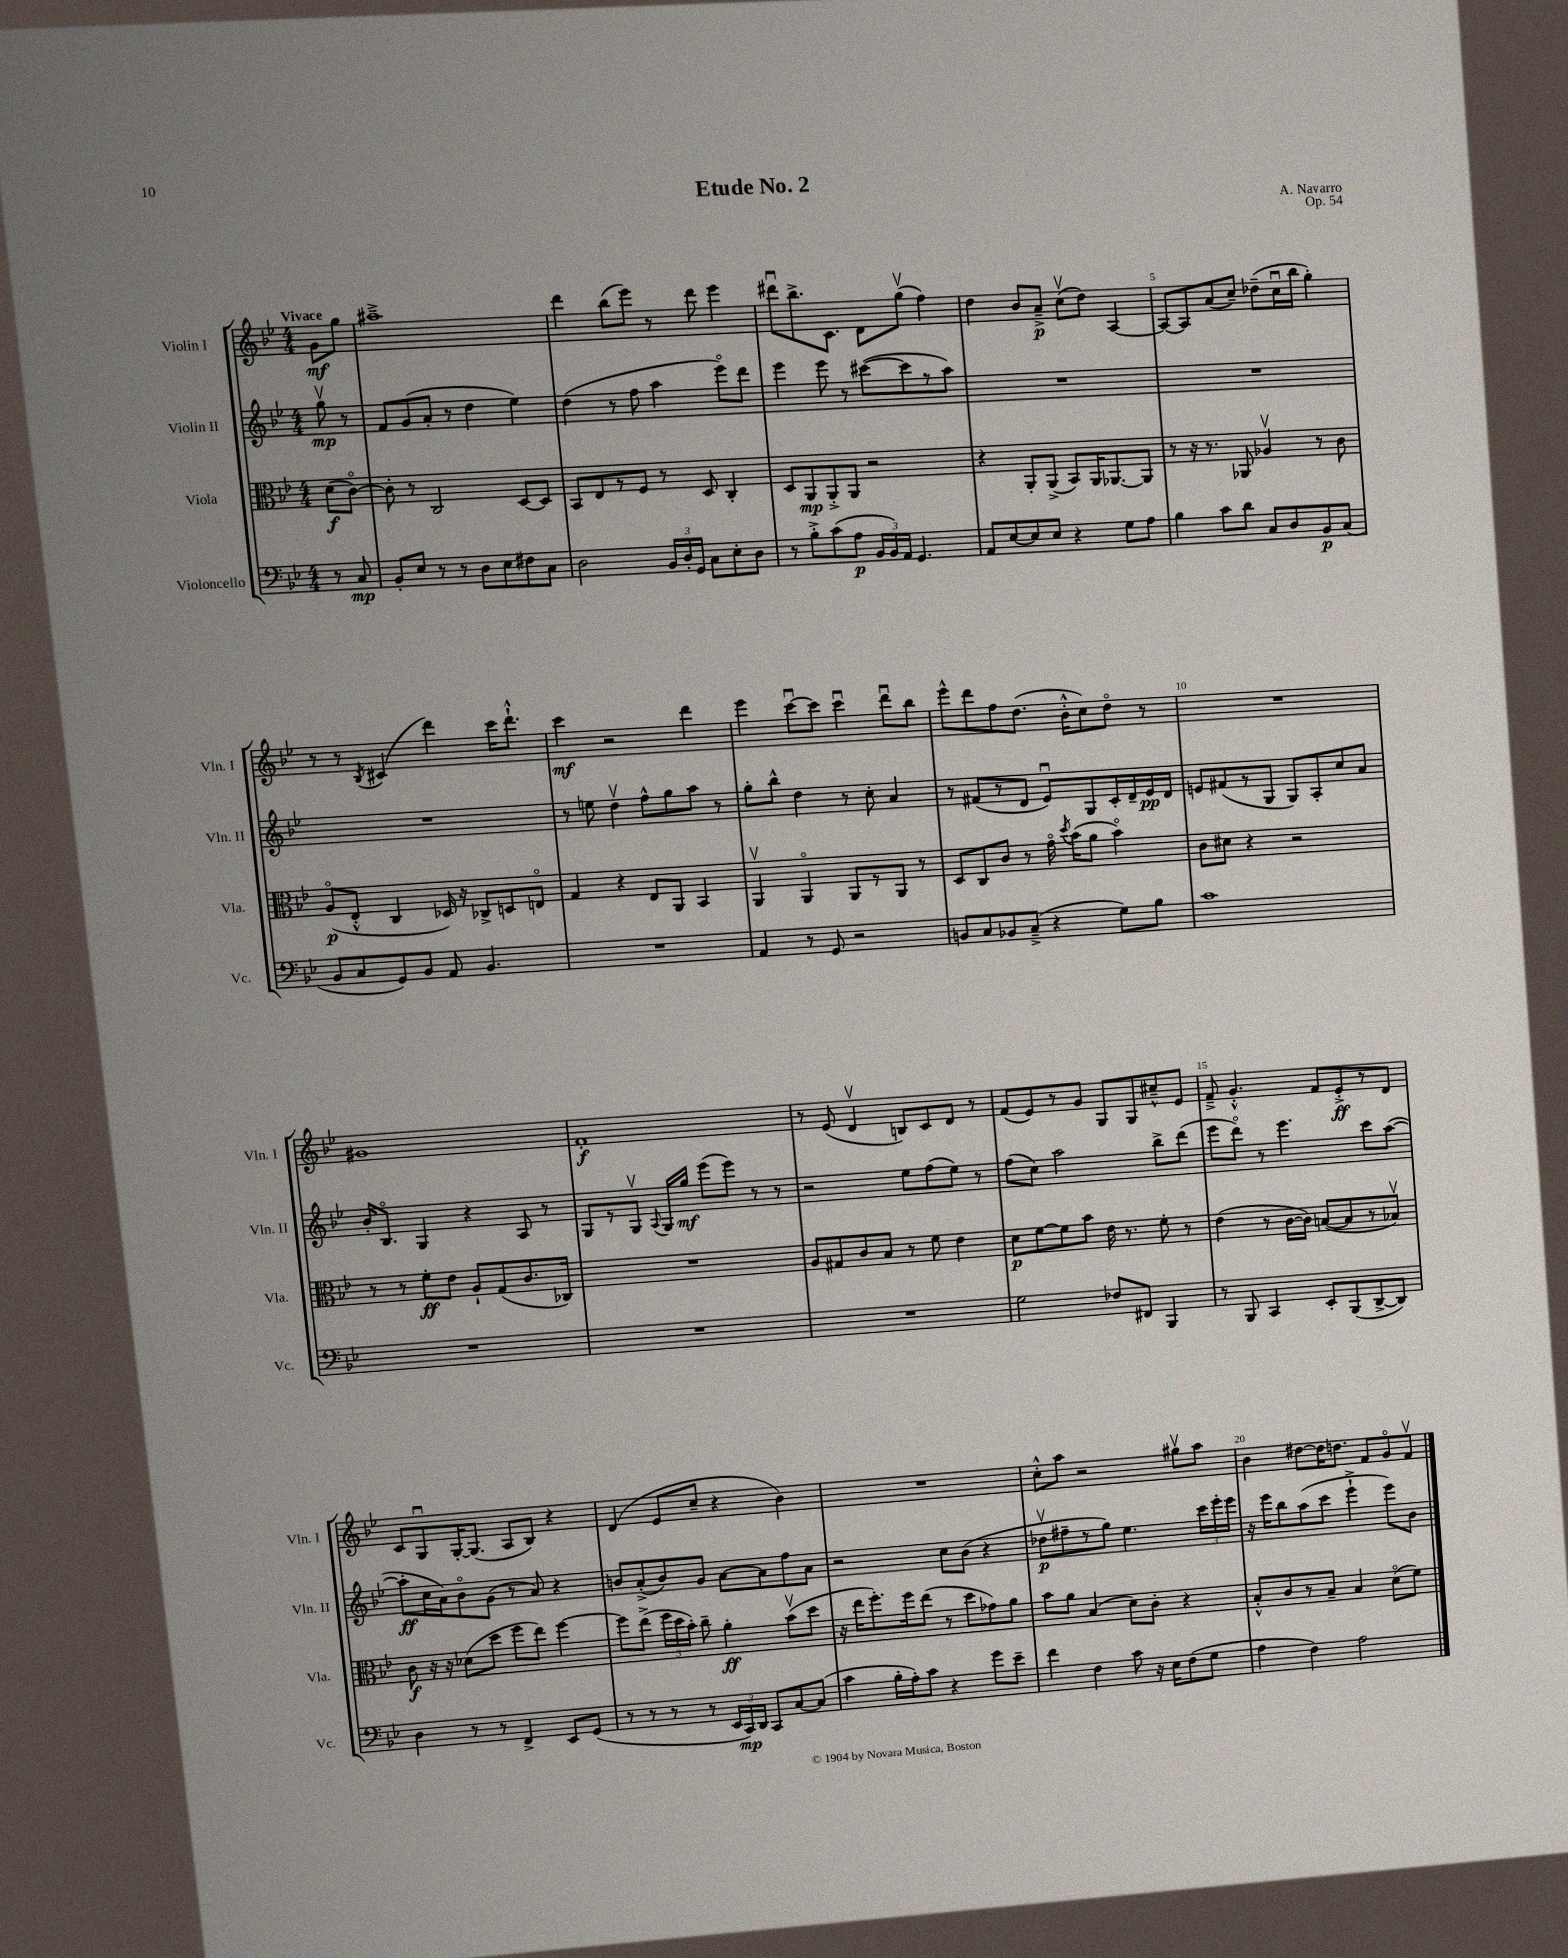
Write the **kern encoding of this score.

**kern	**dynam	**kern	**dynam	**kern	**dynam	**kern	**dynam
*part4	*part4	*part3	*part3	*part2	*part2	*part1	*part1
*staff4	*staff4	*staff3	*staff3	*staff2	*staff2	*staff1	*staff1
*I"Violoncello	*	*I"Viola	*	*I"Violin II	*	*I"Violin I	*
*I'Vc.	*	*I'Vla.	*	*I'Vln. II	*	*I'Vln. I	*
*clefF4	*	*clefC3	*	*clefG2	*	*clefG2	*
*k[b-e-]	*	*k[b-e-]	*	*k[b-e-]	*	*k[b-e-]	*
*M4/4	*	*M4/4	*	*M4/4	*	*M4/4	*
=	=	=	=	=	=	=	=
!	!	!	!	!	!	!LO:TX:a:B:t=Vivace	!
8r	.	(8d\L	f	8ggv\	mp	8g\L	mf
8C/	mp	[8c\J)	.	8r	.	8gg\J	.
=1	=1	=1	=1	=1	=1	=1	=1
8BB-'/L	.	8c'\]	.	8f/L	.	1aa#X~^	.
8E-/J	.	8r	.	(8g/	.	.	.
8r	.	2C/	.	8a'/J	.	.	.
8r	.	.	.	8r	.	.	.
8D\L	.	.	.	4dd\	.	.	.
8E-\	.	.	.	.	.	.	.
8F#X\	.	[8D/L	.	4ee-\)	.	.	.
8C\J	.	8D/J]	.	.	.	.	.
=2	=2	=2	=2	=2	=2	=2	=2
2D\	.	8BB-/L	.	(4dd\	.	4ddd\	.
.	.	8E-/	.	.	.	.	.
.	.	8r	.	8r	.	(8bb-\L	.
.	.	8F/J	.	8ff\	.	8eee-\J)	.
24BB-/LL	.	8r	.	4aa\	.	8r	.
24D'/	.	.	.	.	.	.	.
24GG/JJ	.	.	.	.	.	.	.
8C\L	.	8D/	.	.	.	8ddd\	.
8E-'\	.	4C'/	.	8eee-\L)	.	4eee-\	.
8D\J	.	.	.	8ddd\J	.	.	.
=3	=3	=3	=3	=3	=3	=3	=3
8r	.	8D/L	.	4eee-\	.	8ddd#Xu\L	.
8B-'^\L	.	8AA/	mp	.	.	8.bb-^\	.
(8c\	.	8AA'^/	.	8eee-\	.	.	.
.	.	.	.	.	.	8.c\J	.
8A\J	p	8AA/J	.	8r	.	.	.
24BB-/LL	.	2r	.	([8ccc#X\L	.	8d\L	.
24BB-/)	.	.	.	.	.	.	.
24AA/JJ	.	.	.	.	.	.	.
4.GG/	.	.	.	8ccc#\]	.	(8ggv\J	.
.	.	.	.	8r	.	4ff\)	.
.	.	.	.	8aa\J)	.	.	.
=4	=4	=4	=4	=4	=4	=4	=4
8AA/L	.	4r	.	1r	.	4dd\	.
[8E-/	.	.	.	.	.	.	.
8E-/]	.	8AA'/L	.	.	.	8b-/L	.
8E-/J	.	(8AA^/J	.	.	.	8a~^/J	p
4r	.	8BB-/L)	.	.	.	(8ccv\L	.
.	.	16AA/K	.	.	.	8dd\J)	.
.	.	[8.AA-X/	.	.	.	.	.
8G\L	.	.	.	.	.	[4A/	.
8A\J	.	8AA-/J]	.	.	.	.	.
=5	=5	=5	=5	=5	=5	=5	=5
4B-\	.	8r	.	1r	.	8A/L_	.
.	.	16r	.	.	.	8A/]	.
.	.	8.r	.	.	.	.	.
8c\L	.	.	.	.	.	(8a/	.
8d\J	.	8AA-X/	.	.	.	8cc~/J)	.
8C/L	.	4A-Xv/	.	.	.	(8dd-X~\L	.
8D/	.	.	.	.	.	16ccu\L	.
.	.	.	.	.	.	16bb-\JJ	.
8BB-/	p	8r	.	.	.	4gg'\)	.
(8C/J	.	8c\	.	.	.	.	.
!!LO:LB:g=z
=6	=6	=6	=6	=6	=6	=6	=6
8BB-/L	.	(8A/L	p	1r	.	8r	.
8C/	.	8E-'^^/J	.	.	.	8r	.
.	.	.	.	.	.	8qB-/	.
8GG/)	.	4C/	.	.	.	(4c#X/	.
8BB-/J	.	.	.	.	.	.	.
8AA/	.	16D-X/)	.	.	.	4ddd\)	.
.	.	16r	.	.	.	.	.
4.BB-/	.	8C-X^/L	.	.	.	.	.
.	.	8Dn/	.	.	.	16ccc\KL	.
.	.	.	.	.	.	8.ddd`^^\J	.
.	.	8En/J	.	.	.	.	.
=7	=7	=7	=7	=7	=7	=7	=7
1r	.	4G/	.	8r	.	4ccc\	mf
.	.	.	.	8een\	.	.	.
.	.	4r	.	4ddv\	.	2r	.
.	.	8E-/L	.	8ff^^\L	.	.	.
.	.	8AA/J	.	8gg\	.	.	.
.	.	4BB-/	.	8aa\J	.	4ddd\	.
.	.	.	.	8r	.	.	.
=8	=8	=8	=8	=8	=8	=8	=8
4AA/	.	4AAv/	.	8gg'\L	.	4eee-\	.
.	.	.	.	8bb-^^\J	.	.	.
8r	.	4AA/	.	4dd\	.	[8cccu\L	.
8GG/	.	.	.	.	.	8ccc\J]	.
2r	.	8AA/L	.	8r	.	4cccu\	.
.	.	8r	.	8cc'\	.	.	.
.	.	8AA/J	.	4a/	.	8dddu\L	.
.	.	8r	.	.	.	8bb-\J	.
=9	=9	=9	=9	=9	=9	=9	=9
8BBn/L	.	8D/L	.	8r	.	8eee-^^\L	.
8C/	.	8C/	.	(8f#X/L	.	8ddd\	.
8BB-X/	.	8c/J	.	8r	.	8ff\	.
(8C~^/J	.	8r	.	8d/J	.	(8.dd\J	.
4r	.	16g\	.	8e-u/L)	.	.	.
.	.	8qdd/	.	.	.	.	.
.	.	(16b-\KL	.	.	.	16b-'^^\KL	.
.	.	8a\J	.	8G/	.	8cc\)	.
8G\L)	.	4b-\)	.	16c'/L	.	8dd\J	.
.	.	.	.	16d~/	.	.	.
8B-\J	.	.	.	16e-/	pp	8r	.
.	.	.	.	16d/JJ	.	.	.
=10	=10	=10	=10	=10	=10	=10	=10
1c	.	8c\L	.	8en/L	.	1r	.
.	.	8d#X\J	.	(8f#X/	.	.	.
.	.	4r	.	8r	.	.	.
.	.	.	.	8G/J	.	.	.
.	.	2r	.	8G/L)	.	.	.
.	.	.	.	8A'/	.	.	.
.	.	.	.	8cc/	.	.	.
.	.	.	.	8a/J	.	.	.
!!LO:LB:g=z
=11	=11	=11	=11	=11	=11	=11	=11
1r	.	8r	.	16b-'/KL	.	1g#X	.
.	.	.	.	8.B-/J	.	.	.
.	.	8r	.	.	.	.	.
.	.	8f'\L	ff	4G/	.	.	.
.	.	8e-\J	.	.	.	.	.
.	.	8A`/L	.	4r	.	.	.
.	.	(8G/	.	.	.	.	.
.	.	8.c/	.	8A/	.	.	.
.	.	.	.	8r	.	.	.
.	.	16C-X/Jk)	.	.	.	.	.
=12	=12	=12	=12	=12	=12	=12	=12
1r	.	1r	.	8G/L	.	1f'	f
.	.	.	.	8r	.	.	.
.	.	.	.	8Gv/J	.	.	.
.	.	.	.	8qqA/	.	.	.
.	.	.	.	16G/LL	.	.	.
.	.	.	.	16gg/JJ	mf	.	.
.	.	.	.	(8eee-\L	.	.	.
.	.	.	.	8eee-\J)	.	.	.
.	.	.	.	8r	.	.	.
.	.	.	.	8r	.	.	.
=13	=13	=13	=13	=13	=13	=13	=13
1r	.	8A/L	.	2r	.	8r	.
.	.	8G#X/	.	.	.	(8e-/	.
.	.	8c/	.	.	.	4dv/	.
.	.	8B-/J	.	.	.	.	.
.	.	8r	.	8ee-\L	.	8Bn/L)	.
.	.	8f\	.	(8ff\	.	8c/	.
.	.	4e-\	.	8ee-\J)	.	8d/J	.
.	.	.	.	8r	.	8r	.
=14	=14	=14	=14	=14	=14	=14	=14
2G\	.	8d\L	p	(8ff\L	.	(8f/L	.
.	.	[8f\	.	8cc\J)	.	8e-/)	.
.	.	8f\]	.	2aa\	.	8r	.
.	.	8b-\J	.	.	.	8g/J	.
8F-X/L	.	16e-\	.	.	.	8G/L	.
.	.	8.r	.	.	.	.	.
8FF#X/J	.	.	.	.	.	8G/	.
4BBB-/	.	8f'\	.	8bb-^\L	.	8cc#X~^^/	.
.	.	8r	.	(8ddd\J	.	8e-/J	.
=15	=15	=15	=15	=15	=15	=15	=15
8r	.	(4e-\	.	8eee-\L	.	8f~^/	.
8BBB-/	.	.	.	8ddd\J)	.	4.g'^^/	.
4CC/	.	8r	.	8r	.	.	.
.	.	[16c\LL	.	4.eee-\	.	.	.
.	.	16c\JJ])	.	.	.	.	.
8EE-'/L	.	([8Bn/L	.	.	.	8f/L	.
(8BBB-/	.	8B/]	.	.	.	8e-'^/	ff
[8DD^/	.	8r	.	8ccc\L	.	8r	.
8DD/J])	.	8B-Xv/J)	.	([8aa\J	.	8d/J	.
!!LO:LB:g=z
=16	=16	=16	=16	=16	=16	=16	=16
4D\	.	8c\	f	8aa'\L]	ff	8c/L	.
.	.	16r	.	16cc\L	.	8Gu/	.
.	.	16r	.	16a\J)	.	.	.
8r	.	(8d-X\L	.	8b-\	.	[16G'/K	.
.	.	.	.	.	.	(8.G/J]	.
8r	.	8dd\J	.	(8g\J	.	.	.
4FF^/	.	8ff\L	.	8r	.	8A/L	.
.	.	8ee-\J)	.	8a/)	.	8B-/J)	.
8EE-/L	.	[4ff\	.	4r	.	4r	.
(8GG/J	.	.	.	.	.	.	.
=17	=17	=17	=17	=17	=17	=17	=17
8r	.	8ff\L]	.	8bn/L	.	(4d/	.
8r	.	(8ee-^\J	.	(8a'^/	.	.	.
8r	.	24ff\LL	.	8b/)	.	8e-/L	.
.	.	24dd\	.	.	.	.	.
.	.	24b-'\JJ)	.	.	.	.	.
8r	.	8cc~\	.	8g/J	.	8cc~/J	.
24EE-/LL	.	4a'\	ff	[8a\L	.	4r	.
24CC/)	mp	.	.	.	.	.	.
24DD/JJ	.	.	.	.	.	.	.
8CC/L	.	.	.	8a\]	.	.	.
[8C/	.	(8b-v\L	.	8ff\	.	4b-\)	.
(8C/J]	.	8dd\J	.	8a\J	.	.	.
=18	=18	=18	=18	=18	=18	=18	=18
4c\	.	16r	.	2r	.	1r	.
.	.	16ee-\KL	.	.	.	.	.
.	.	8.ff'\)	.	.	.	.	.
16B-'\LL	.	.	.	.	.	.	.
16A'\J)	.	16ff\k	.	.	.	.	.
8c\J	.	(8ee-\J	.	.	.	.	.
4r	.	8r	.	8cc\L	.	.	.
.	.	8dd\L	.	(8b-\J	.	.	.
8g\L	.	8g-X\)	.	4r	.	.	.
8e-~\J	.	8a\J	.	.	.	.	.
=19	=19	=19	=19	=19	=19	=19	=19
4f\	.	8b-\L	.	8dd-Xv\L	p	8cc'^^\L	.
.	.	8a\J	.	8ff#X~\	.	8aa\J	.
4F\	.	(4B-/	.	8r	.	2r	.
.	.	.	.	8gg\J)	.	.	.
8c\	.	8d\L)	.	4.ee-\	.	.	.
16r	.	8c'\J	.	.	.	.	.
16E-\KL	.	.	.	.	.	.	.
(8F\	.	4r	.	.	.	8gg#Xv\L	.
8G\J	.	.	.	24ccc\LL	.	8aa\J	.
.	.	.	.	24eee-'\	.	.	.
.	.	.	.	24eee-\JJ	.	.	.
=20	=20	=20	=20	=20	=20	=20	=20
4A\	.	8B-'^^/L	.	16r	.	4b-\	.
.	.	.	.	16eee-\KL	.	.	.
.	.	8c/	.	8bb-\	.	.	.
4F\)	.	8r	.	(8aa\	.	[8dd#X\L	.
.	.	8B-~/J	.	8ccc\J	.	16dd#\K]	.
.	.	.	.	.	.	8.ddn\J	.
2A\	.	4B-/	.	4eee-`^\	.	.	.
.	.	.	.	.	.	8f/L	.
.	.	(8d\L	.	8eee-\L)	.	8g/	.
.	.	8f\J)	.	8b-\J	.	8fv/J	.
==	==	==	==	==	==	==	==
*-	*-	*-	*-	*-	*-	*-	*-
